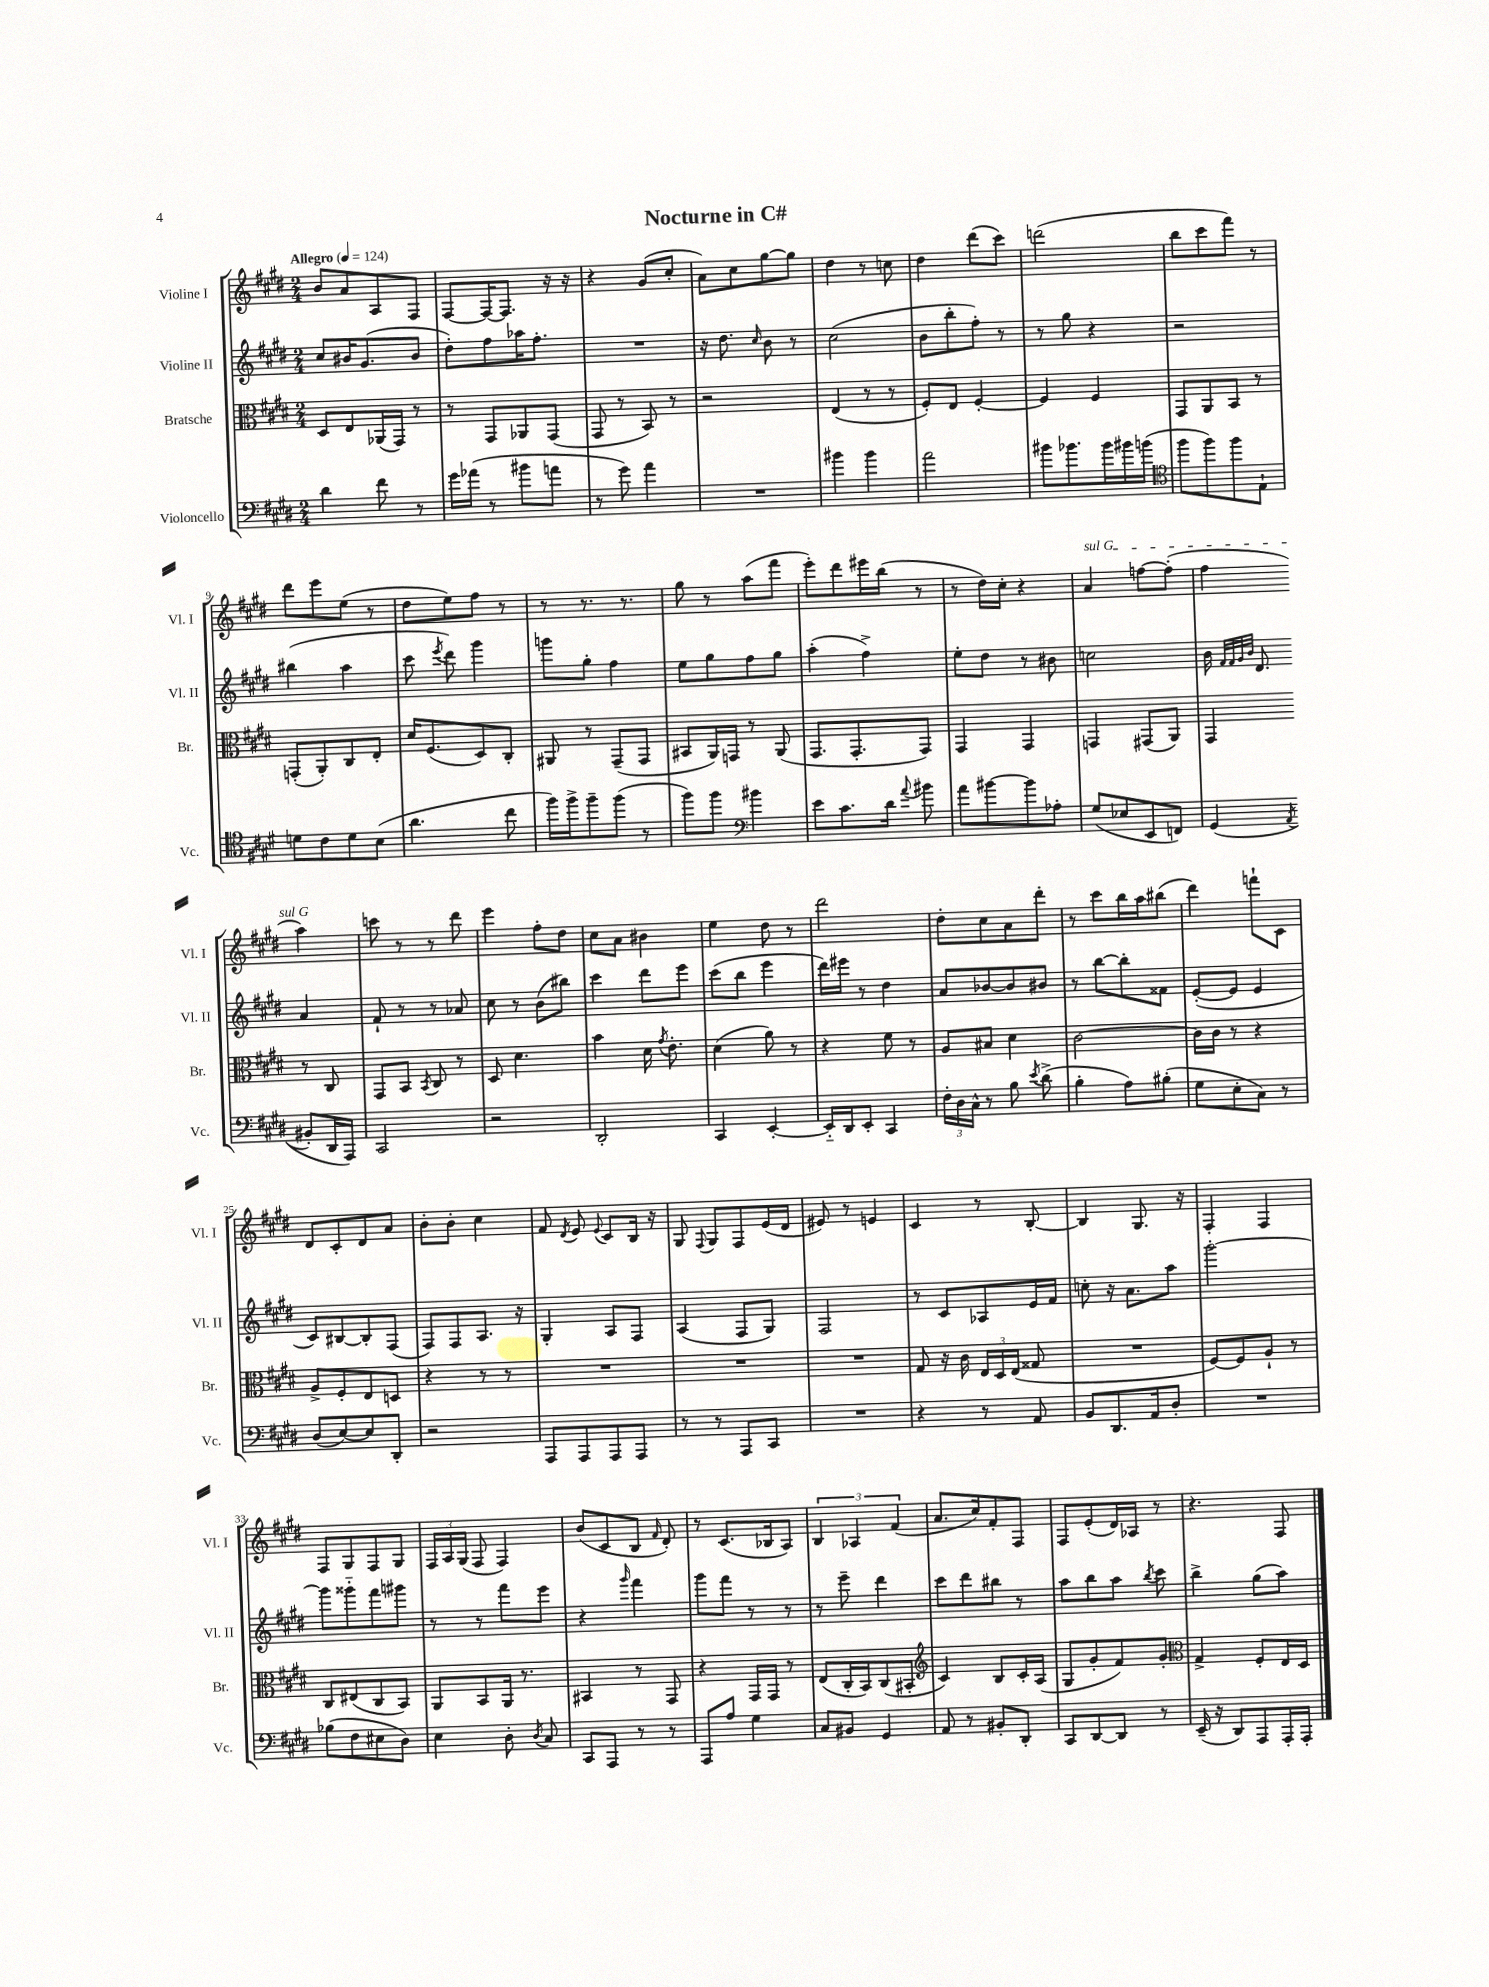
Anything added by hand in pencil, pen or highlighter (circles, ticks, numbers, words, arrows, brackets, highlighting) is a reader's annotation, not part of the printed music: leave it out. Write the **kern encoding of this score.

**kern	**kern	**kern	**kern
*staff4	*staff3	*staff2	*staff1
*clefF4	*clefC3	*clefG2	*clefG2
*k[f#c#g#d#]	*k[f#c#g#d#]	*k[f#c#g#d#]	*k[f#c#g#d#]
*M2/4	*M2/4	*M2/4	*M2/4
*MM124	*MM124	*MM124	*MM124
4d#	8D#	8cc#	8b
.	8E	16b#	8a
.	.	(8.g#	.
8f#	(16AA-	.	8A
.	16GG#)	.	.
8r	8r	8b#	8F#
=	=	=	=
16g#	8r	8dd#')	[8F#
(16a-	.	.	.
8r	8GG#	8ff#	16F#_
.	.	.	8.F#]
8b#	8AA-	16aa-	.
.	.	8.ff#'	.
8a	(8GG#	.	16r
.	.	.	16r
=	=	=	=
8r	8GG#	2r	4r
8g#)	8r	.	.
4a	8BB)	.	(8g#
.	8r	.	8cc#'
=	=	=	=
2r	2r	16r	8a)
.	.	8.dd#	.
.	.	.	8cc#
.	.	16qqcc#	.
.	.	8b	[8gg#
.	.	8r	8gg#]
=	=	=	=
4b#	(4E	(2cc#	4dd#
4b#	8r	.	8r
.	8r	.	8cc
=	=	=	=
2a	8F#')	8b	4dd#
.	8E	8bb'	.
.	[4F#'	8ff#')	(8ddd#
.	.	8r	8ccc#)
=	=	=	=
8b#	4F#]	8r	(2ddd
8.b-	.	8gg#	.
.	4F#	4r	.
16b-	.	.	.
16b#	.	.	.
(16b	.	.	.
=	=	=	=
*clefC4	*	*	*
8ff#	8GG#	2r	8bb
8ff#)	8AA	.	8ccc#
8ff#	8BB	.	8fff#)
8E`	8r	.	8r
=	=	=	=
8d	(8GG'	(4bb#	8ddd#
8c#	8AA')	.	8eee
8d	8C#	4aa	(8ee
(8B	8E'	.	8r
=	=	=	=
4.a	16d#	8ccc#	8dd#
.	(8.F#	.	.
.	.	8qeee	.
.	.	8ddd#)	8ee)
.	8D#)	4ggg#	8ff#
8cc#	8C#'	.	8r
=	=	=	=
16ff#)	8AA#	8ggg	8r
16ff#^	.	.	.
8ff#~	8r	8gg#'	8.r
(8ff#	(8GG#~	4ff#	.
.	.	.	8.r
8r	8GG#	.	.
=	=	=	=
8ff#)	8BB#	8ee	8gg#
8ff#	16AA)	8gg#	8r
.	16GG	.	.
*clefF4	*	*	*
4b#	8r	8ff#	(8aa
.	(8AA	8gg#	8fff#
=	=	=	=
8e	8.GG#	(4aa'	8eee')
8.c#	.	.	8ddd#
.	8.GG#'	.	.
.	.	4ff#^)	16eee#
16d#	.	.	(16bb
8qqa	.	.	.
8b#	8GG#)	.	8r
=	=	=	=
8a	4GG#	8ee'	8r
[8b#	.	8dd#	16dd#)
.	.	.	16cc#'
8b#]	4GG#	8r	4r
8A-'	.	8b#	.
=	=	=	=
(8G#	4GG	2cc	4a
8E-	.	.	.
8EE	(8GG#	.	[8ff
8FF)	8AA)	.	(8ff']
=	=	=	=
(4GG#	4GG#	16b	4ff#
.	.	32qqf#	.
.	.	32qqf#	.
.	.	32qqg#	.
.	.	32qqb	.
.	.	8.d#	.
8qAA	.	.	.
8BB#'	8r	4a	4aa)
16DD#	8C#	.	.
16AAA)	.	.	.
=	=	=	=
2CC#	8GG#	8f#`	8ccc
.	8BB	8r	8r
.	8qBB	.	.
.	8C#	8r	8r
.	8r	8a-	8ddd#
=	=	=	=
2r	8D#	8cc#	4eee
.	4.d#	8r	.
.	.	(8b	8ff#'
.	.	8bb#)	8dd#
=	=	=	=
2DD#'	4b	4ccc#	8cc#
.	.	.	8a
.	16d#	8ddd#	4b#
.	8qg#	.	.
.	8.e'	.	.
.	.	8eee	.
=	=	=	=
4CC#	(4d#	(8ccc#	4ee
.	.	8bb	.
[4EE'	8a)	4eee	8dd#
.	8r	.	8r
=	=	=	=
16EE'~]	4r	16ddd#)	2ddd#
16DD#	.	16eee#	.
8EE'	.	8r	.
4CC#	8f#	4dd#	.
.	8r	.	.
=	=	=	=
24F#'	8A	8a	8dd#'
24D#	.	.	.
24C#^^	.	.	.
8r	8B#	[8b-	8cc#
8B	4d#	8b-]	8a
8qe	.	.	.
(8d#^	.	8b#	8ddd#'
=	=	=	=
4B'	[2c#	8r	8r
.	.	[8bb	8ccc#
8A)	.	8bb']	16bb
.	.	.	16aa
(8B#'	.	8f##	(8bb#
=	=	=	=
8G#	16c#]	([8e'	4ddd#)
.	16c#	.	.
8E'	8r	8e]	.
8C#)	4r	4e	8fff`
8r	.	.	8c#
=	=	=	=
(8D#	8A^	8c#)	8d#
[8E)	8F#'	[8B#	8c#'
8E]	8E	8B#']	8d#
8DD#'	8D	(8F#	8a
=	=	=	=
2r	4r	8F#)	8b'
.	.	8F#	8b'
.	8r	8.A	4cc#
.	8r	.	.
.	.	16r	.
=	=	=	=
8AAA	2r	4G#'	8f#
.	.	.	8qd#
8AAA	.	.	8e
.	.	.	8qqe
8AAA	.	8A	8c#
8AAA	.	8F#	16B
.	.	.	16r
=	=	=	=
8r	2r	(4A	8G#
.	.	.	8qqF#
8r	.	.	8G#
8AAA	.	8F#	8F#
8CC#	.	8G#)	(16e
.	.	.	16d#
=	=	=	=
2r	2r	2F#	8e#)
.	.	.	8r
.	.	.	4e
=	=	=	=
4r	8G#	8r	4c#
.	16r	8c#	.
.	16c#	.	.
8r	24E	8A-	8r
.	24D#	.	.
.	(24E	.	.
8AA	8G##	16e	[8B'
.	.	16f#	.
=	=	=	=
8BB	2r	8cc'	4B]
8.DD#	.	16r	.
.	.	8.a	.
.	.	.	8.G#
16AA	.	.	.
8D#'	.	8aa	.
.	.	.	16r
=	=	=	=
2r	[8F#)	[2ggg#'	4F#'
.	8F#]	.	.
.	8A`	.	4F#
.	8r	.	.
=	=	=	=
(8B-	8C#	8ggg#]	8F#
8F#	(8E#	8ggg##'~	8G#
8E#	8C#	8fff#	8F#
8D#)	8BB)	8ggg#	8G#
=	=	=	=
4E	8AA	8r	24F#
.	.	.	24A
.	.	.	(24G#
.	8BB	8r	8F#
8D#'	16AA	8fff#	4F#)
.	8.r	.	.
8qD#	.	.	.
8C#	.	8eee	.
=	=	=	=
8CC#	4BB#	4r	(8b
8AAA	.	.	8c#
.	.	16qqggg#	.
8r	8r	4fff#	8B
.	.	.	16qqf#
8r	8GG#	.	8d#')
=	=	=	=
8AAA	4r	8ggg#	8r
8A	.	8fff#	(8.c#
4G#	16GG#	8r	.
.	16GG#	.	16B-
.	8r	8r	8A)
=	=	=	=
8C#	(8E	8r	6B
8BB#	16C#'	8eee~	.
.	.	.	6A-
.	16BB)	.	.
4GG#	(8C#	4ddd#	.
.	.	.	(6f#
.	8BB#'	.	.
=	=	=	=
*	*clefG2	*	*
8AA	4c#)	8ccc#	8.a
8r	.	8ddd#	.
.	.	.	16cc#)
8BB#'	8B	8bb#	8f#'
8DD#'	16c#'	8r	8F#
.	(16A	.	.
=	=	=	=
8CC#	8G#	8aa	8F#
[8DD#	8g#'	8bb	(8e'
8DD#]	8f#)	8aa	16d#)
.	.	.	16A-
.	.	8qbb	.
8r	8g#'	8ccc#	8r
=	=	=	=
*	*clefC3	*	*
(16EE~	4G#^	4bb^	4.r
16r	.	.	.
8DD#)	.	.	.
8AAA	8F#'	(8gg#	.
16AAA'	16E	8aa)	8F#
16AAA'	16D#	.	.
==	==	==	==
*-	*-	*-	*-
